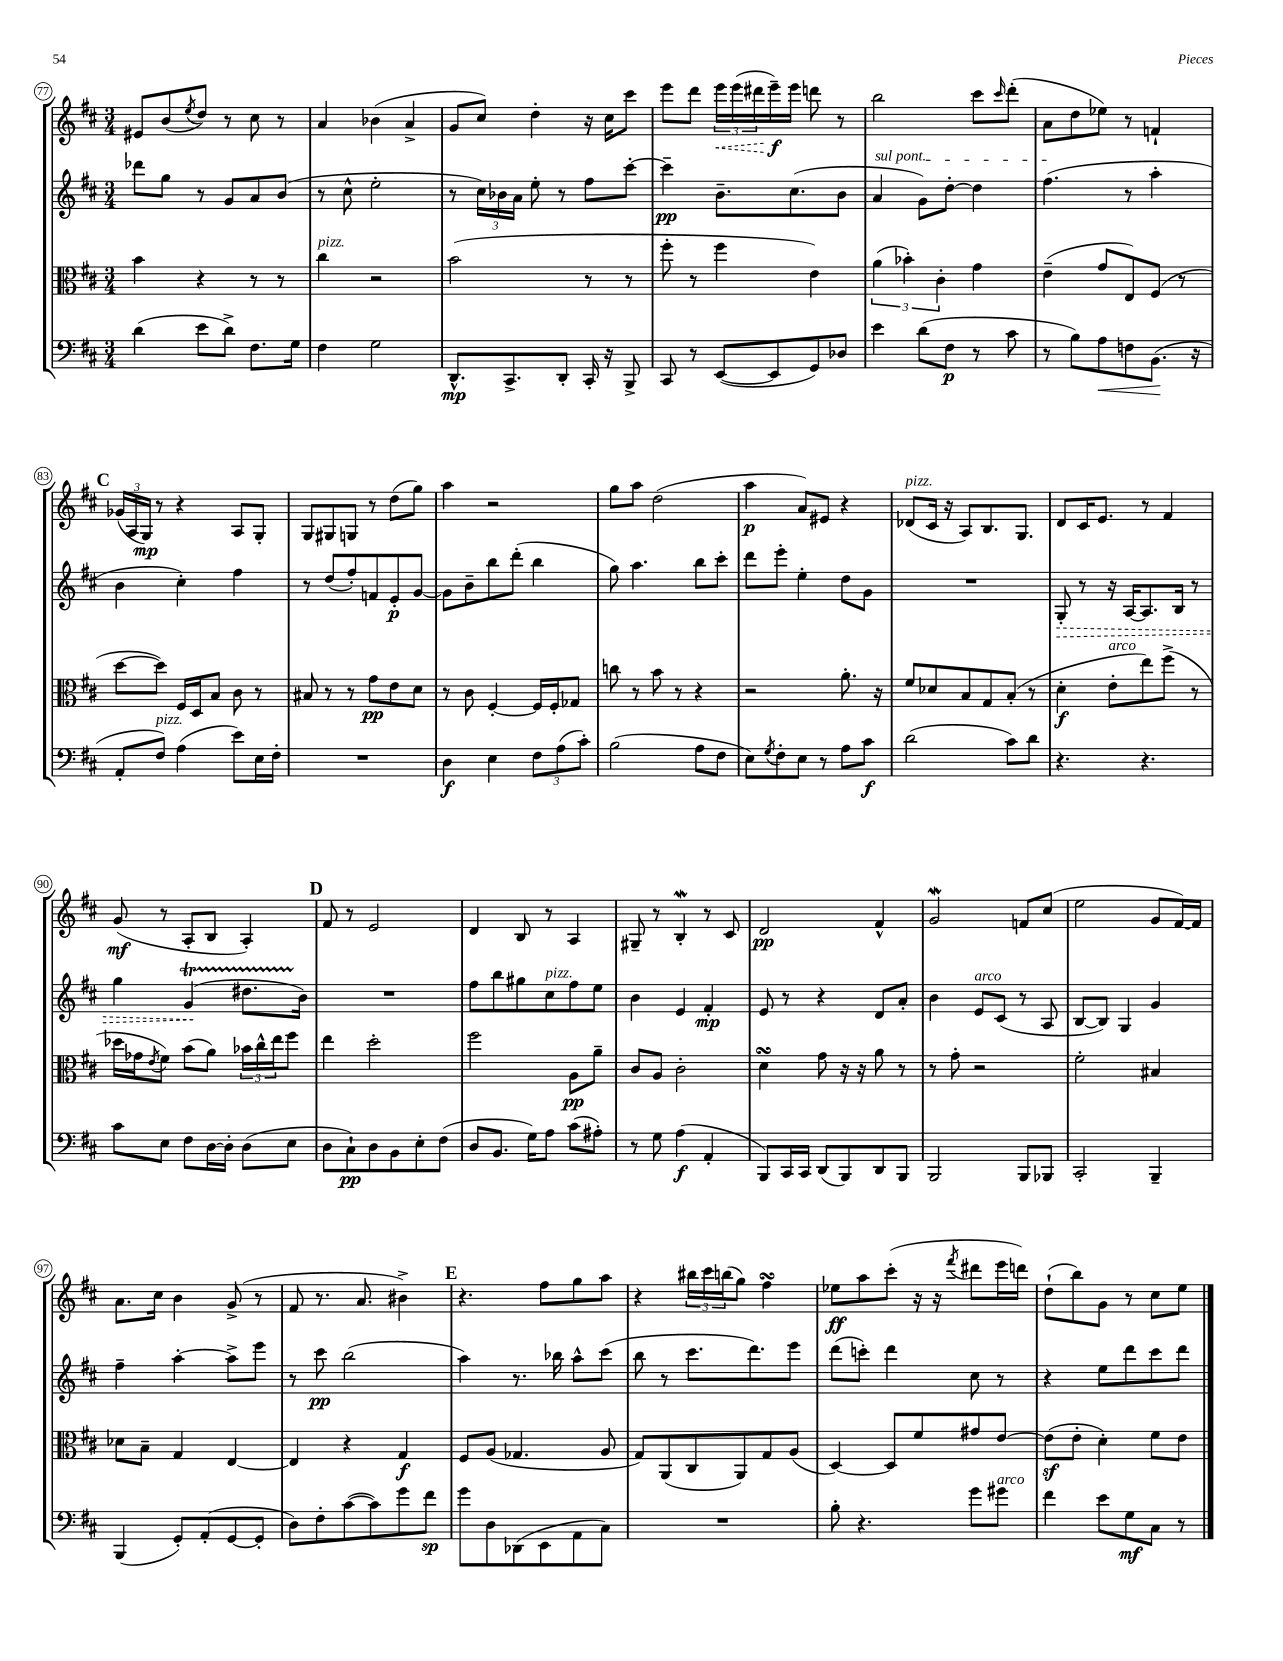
<<
\new StaffGroup <<
\new Staff = "s0" {
    \clef treble \key d \major \numericTimeSignature \time 3/4
    eis'8 b'8( \acciaccatura { e''8 } d''8) r8 cis''8 r8 |
    a'4 bes'4( a'4-> |
    g'8 cis''8) d''4-. r16 cis''16 cis'''8 |
    e'''8 d'''8 \tuplet 3/2 { \once \override Hairpin.style = #'dashed-line e'''16\< e'''16( dis'''16 } e'''16--\f\!) e'''16 d'''8 r8 |
    b''2 cis'''8 \grace { cis'''16 } d'''8-.( |
    a'8 d''8 ees''8) r8 f'4-! |
    \mark \markup { \bold "C" } \tuplet 3/2 { ges'16( a16 g16\mp) } r8 r4 a8 g8-. |
    g8 gis8 g8 r8 d''8( g''8) |
    a''4 r2 |
    g''8 a''8 d''2( |
    a''4\p a'8) eis'8 r4 |
    des'8^\markup { \italic "pizz." }( cis'16 r16 a8) b8. g8. |
    d'8 cis'16 e'8. r8 fis'4 |
    g'8\mf( r8 a8-. b8 a4-.) |
    \mark \markup { \bold "D" } fis'8 r8 e'2 |
    d'4 b8 r8 a4 |
    gis8-- r8 b4-.\mordent r8 cis'8 |
    d'2\pp fis'4-^ |
    g'2\mordent f'8 cis''8( |
    e''2 g'8 fis'16~) fis'16 |
    a'8. cis''16 b'4 g'8->( r8 |
    fis'8 r8. a'8. bis'4->) |
    \mark \markup { \bold "E" } r4. fis''8 g''8 a''8 |
    r4 \tuplet 3/2 { bis''16 cis'''16 b''16( } g''8) fis''4\turn |
    ees''8\ff a''8 cis'''8-.( r16 r16 \acciaccatura { fis'''8 } dis'''8 e'''16 d'''16) |
    d''8-!( b''8) g'8 r8 cis''8 e''8 \bar "|." |
}
\new Staff = "s1" {
    \clef treble \key d \major \numericTimeSignature \time 3/4
    des'''8 g''8 r8 g'8 a'8 b'8( |
    r8 cis''8-^ e''2-. |
    r8 \tuplet 3/2 { cis''16) bes'16 a'16 } e''8-. r8 fis''8 cis'''8~-. |
    cis'''4--\pp b'8.-- cis''8.( b'8 |
    \once \override TextSpanner.bound-details.left.text = \markup { \italic "sul pont." } a'4\startTextSpan g'8) d''8~-. d''4 |
    fis''4.\stopTextSpan( r8 a''4-. |
    \mark \markup { \bold "C" } b'4 cis''4-.) fis''4 |
    r8 d''8( fis''8-.) f'8 e'8-.\p g'8~ |
    g'8 b'8-- b''8 d'''8-.( b''4 |
    g''8) a''4. b''8 cis'''8-. |
    d'''8 e'''8-. e''4-. d''8 g'8 |
    R2. |
    \once \override Hairpin.style = #'dashed-line g8-.\> r8 r16 a16~ a8. b16 r8 |
    g''4 g'4\startTrillSpan\!( dis''8. b'16\stopTrillSpan) |
    \mark \markup { \bold "D" } R2. |
    fis''8 b''8 gis''8 cis''8^\markup { \italic "pizz." } fis''8 e''8 |
    b'4 e'4 fis'4-.\mp |
    e'8 r8 r4 d'8 a'8-. |
    b'4 e'8^\markup { \italic "arco" } cis'8( r8 a8 |
    b8~ b8) g4 g'4 |
    fis''4-- a''4~-. a''8-> e'''8 |
    r8 cis'''8\pp b''2( |
    \mark \markup { \bold "E" } a''4) r8. bes''16 a''8-^ cis'''8( |
    b''8 r8 cis'''8. d'''8.) e'''8 |
    d'''8( c'''8-.) d'''4 cis''8 r8 |
    r4 e''8 d'''8 cis'''8 d'''8 \bar "|." |
}
\new Staff = "s2" {
    \clef alto \key d \major \numericTimeSignature \time 3/4
    b'4 r4 r8 r8 |
    cis''4^\markup { \italic "pizz." } r2 |
    b'2( r8 r8 |
    fis''8-. r8 fis''4 e'4) |
    \tuplet 3/2 { a'4( bes'4-.) cis'4-. } g'4 |
    e'4--( g'8 e8) fis8( r8 |
    \mark \markup { \bold "C" } d''8~ d''8) fis16 d16 b8 cis'8 r8 |
    bis8 r8 r8 g'8\pp e'8 d'8 |
    r8 cis'8 fis4~-. fis16 fis16-. ges8 |
    c''8 r8 b'8 r8 r4 |
    r2 a'8.-. r16 |
    fis'8 des'8 b8 g8 b8-.( r8 |
    d'4-.\f e'8-.^\markup { \italic "arco" } e''8) fis''8->( r8 |
    des''16 ges'16 \acciaccatura { e'8 } fis'8) b'8( a'8) \tuplet 3/2 { bes'16 cis''16-^ e''16 } fis''8 |
    \mark \markup { \bold "D" } e''4 d''2-. |
    fis''2 a8\pp a'8-- |
    cis'8 a8 cis'2-. |
    d'4\turn g'8 r16 r16 a'8 r8 |
    r8 g'8-. r2 |
    fis'2-. bis4 |
    des'8 b8-- g4 e4~ |
    e4 r4 g4\f |
    \mark \markup { \bold "E" } fis8 a8( ges4. a8 |
    g8) a,8( cis8 a,8) g8 a8( |
    d4~) d8 fis'8 gis'8 e'8~ |
    e'8\sf( e'8-. d'4-.) fis'8 e'8 \bar "|." |
}
\new Staff = "s3" {
    \clef bass \key d \major \numericTimeSignature \time 3/4
    d'4( e'8 d'8->) fis8. g16 |
    fis4 g2 |
    d,8.-^\mp cis,8.-> d,8-. cis,16-. r16 b,,8-> |
    cis,8 r8 e,8~( e,8 g,8) des8 |
    e'4 d'8( fis8\p r8 cis'8 |
    r8 b8) a8\< f8 b,8.\!( r16 |
    \mark \markup { \bold "C" } a,8-. fis8^\markup { \italic "pizz." }) a4( e'8) e16 fis16-. |
    R2. |
    d4\f e4 \tuplet 3/2 { fis8 a8( cis'8-.) } |
    b2( a8 fis8 |
    e8) \acciaccatura { g8 } fis8-. e8 r8 a8 cis'8\f |
    d'2( cis'8) d'8 |
    r4. r4. |
    cis'8 e8 fis8 d16~ d16-. d8( e8 |
    \mark \markup { \bold "D" } d8 cis8-!\pp) d8 b,8 e8-. fis8( |
    d8 b,8. g16) a8 cis'8( ais8-.) |
    r8 g8 a4\f( a,4-. |
    b,,8) cis,16 cis,16 d,8( b,,8) d,8 b,,8 |
    b,,2 b,,8 bes,,8 |
    cis,2-. b,,4-- |
    b,,4( g,8-.) a,8-.( g,8~ g,8-. |
    d8) fis8-. cis'8~( cis'8) g'8 fis'8\sp |
    \mark \markup { \bold "E" } g'8 d8 des,8( e,8 a,8 cis8) |
    R2. |
    b8-. r4. g'8 gis'8^\markup { \italic "arco" } |
    fis'4 e'8 g8\mf cis8 r8 \bar "|." |
}
>>
>>
\layout { \context { \Score currentBarNumber = #77 \override BarNumber.stencil = #(make-stencil-circler 0.1 0.3 ly:text-interface::print) } }
